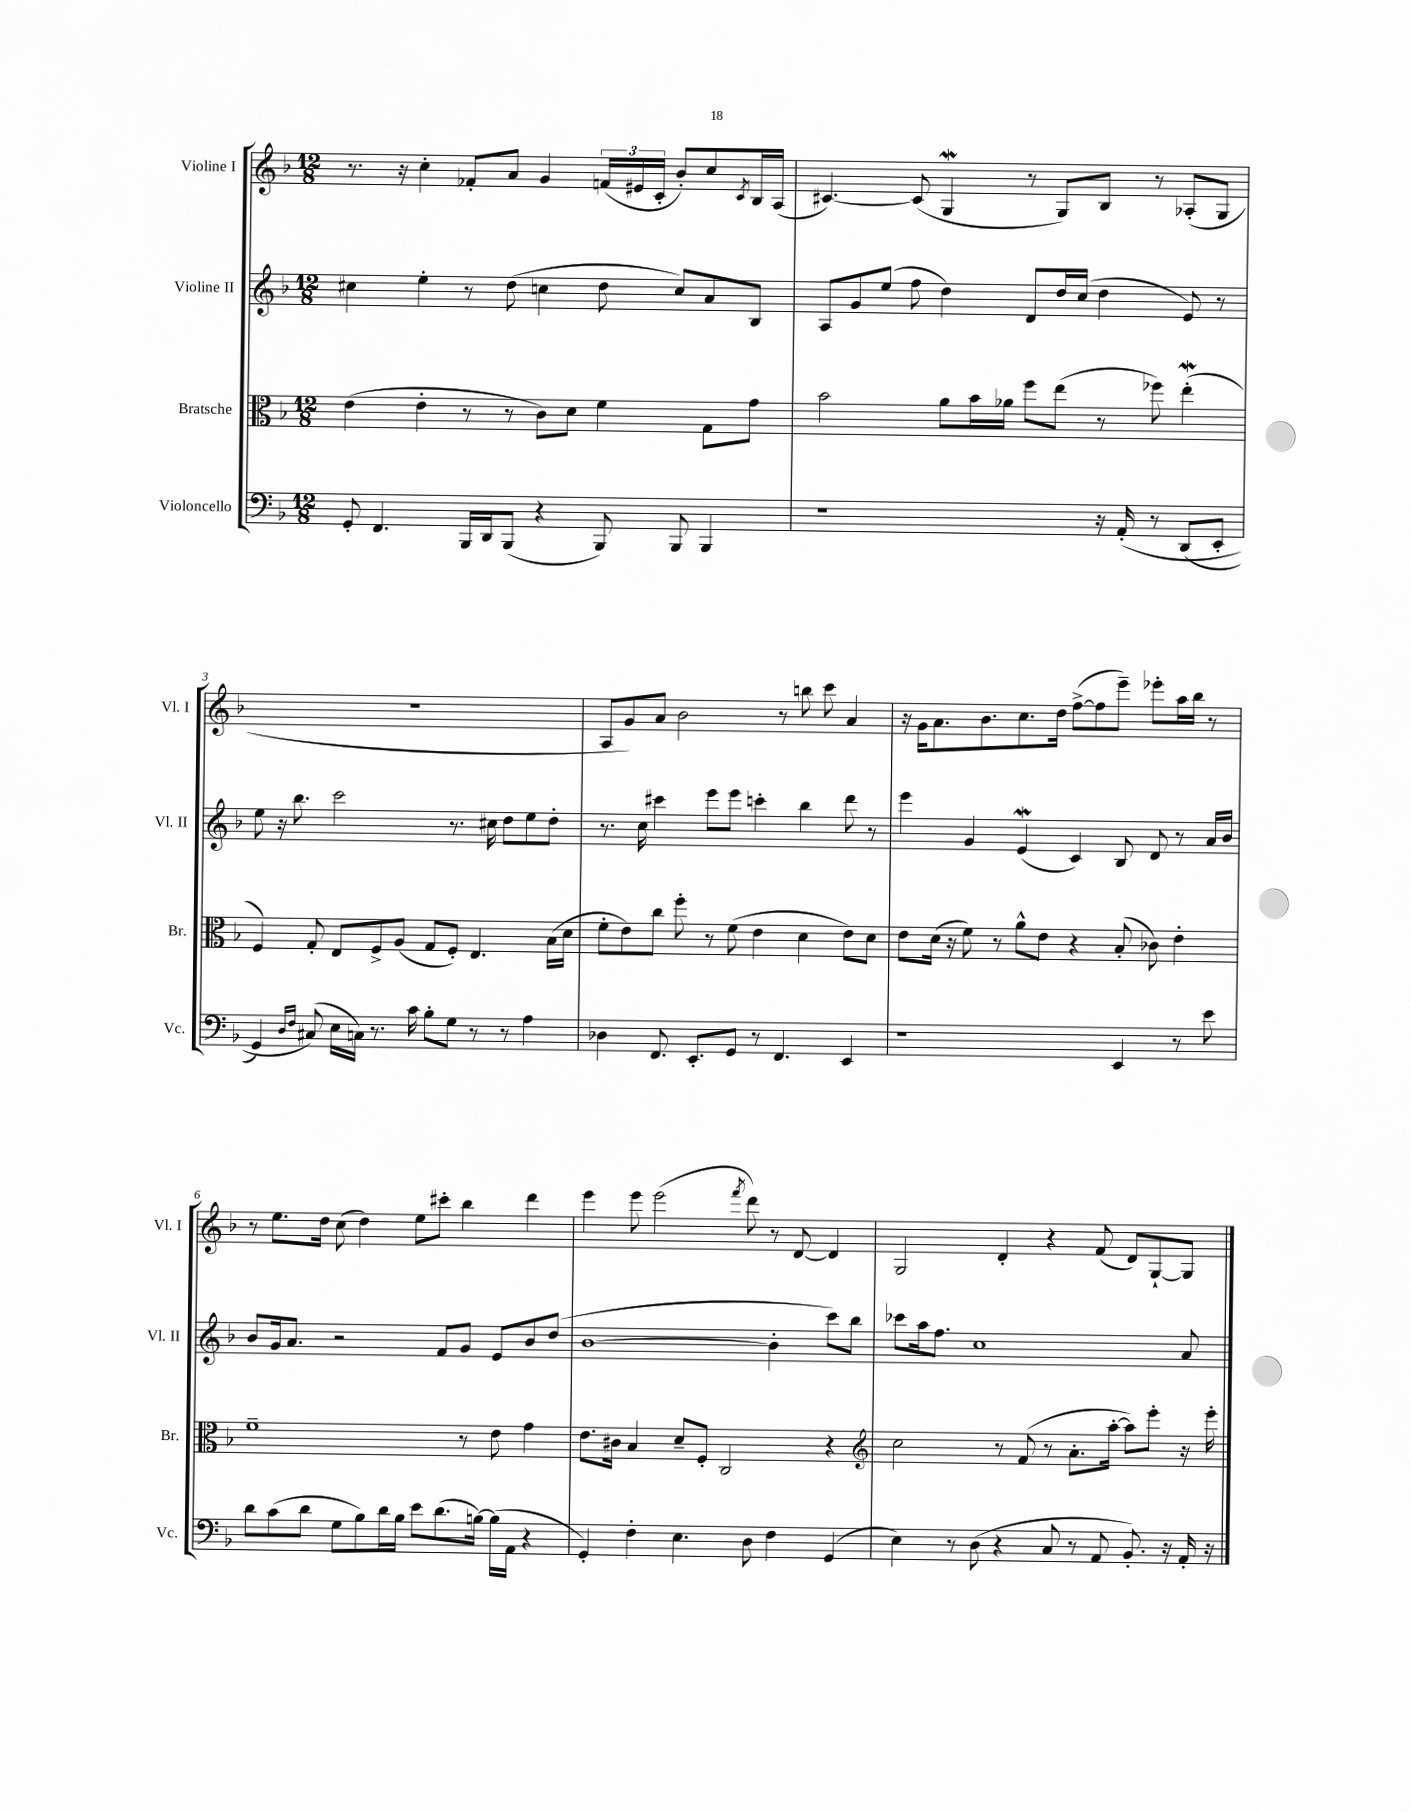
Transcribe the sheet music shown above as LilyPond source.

<<
\new StaffGroup <<
\new Staff = "s0" \with { instrumentName = "Violine I" shortInstrumentName = "Vl. I" } {
    \clef treble \key f \major \numericTimeSignature \time 12/8
    r8. r16 c''4-. fes'8-. a'8 g'4 \tuplet 3/2 { f'16( eis'16 c'16-. } bes'8-.) c''8 \acciaccatura { c'8 } bes16 a16( |
    cis'4.~) cis'8( g4\mordent r8 g8) bes8 r8 aes8-.( g8 |
    R1. |
    a8 g'8) a'8 bes'2 r8 b''8 c'''8 a'4 |
    r16 g'16 a'8. bes'8. c''8. d''16 f''8~->( f''8 e'''8--) ees'''8-. a''16 bes''16 r8 |
    r8 e''8. d''16 c''8( d''4) e''8 cis'''8-. bes''4 d'''4 |
    e'''4 e'''8 e'''2( \acciaccatura { f'''8 } d'''8) r8 d'8~ d'4 |
    g2 d'4-. r4 f'8( d'8) g8~-! g8 \bar "|." |
}
\new Staff = "s1" \with { instrumentName = "Violine II" shortInstrumentName = "Vl. II" } {
    \clef treble \key f \major \numericTimeSignature \time 12/8
    cis''4 e''4-. r8 d''8( c''4 d''8 c''8) a'8 bes8 |
    a8 g'8 e''8( f''8 d''4) d'8 d''16 c''16( d''4 e'8) r8 |
    e''8 r16 bes''8. c'''2 r8. cis''16 d''8 e''8 d''8-. |
    r8. c''16 cis'''4 e'''8 e'''8 c'''4-. bes''4 d'''8 r8 |
    e'''4 g'4 e'4\mordent( c'4) bes8 d'8 r8 a'16 bes'16 |
    bes'8 g'16 a'8. r2 f'8 g'8 e'8 bes'8 d''8( |
    bes'1~ bes'4-. c'''8) bes''8 |
    ces'''8 a''16 f''8. c''1 a'8 \bar "|." |
}
\new Staff = "s2" \with { instrumentName = "Bratsche" shortInstrumentName = "Br." } {
    \clef alto \key f \major \numericTimeSignature \time 12/8
    e'4( e'4-. r8 r8 c'8) d'8 f'4 g8 g'8 |
    bes'2 a'8 bes'16 aes'16 f''8 e''8( r8 fes''8) e''4-.\mordent( |
    f4) g8-. e8 f8-> a8( g8 f8-.) e4. bes16( d'16 |
    f'8-. e'8) c''8 f''8-. r8 f'8( e'4 d'4 e'8) d'8 |
    e'8 d'16( r16 f'8) r8 a'8-^ e'8 r4 bes8-.( ces'8) e'4-. |
    f'1-- r8 e'8 g'4 |
    e'8. cis'16 bes4 d'8-- f8-. c2 r4 |
    \clef treble c''2 r8 f'8( r8 a'8.-. a''16~-. a''8) e'''8-. r16 e'''16-. \bar "|." |
}
\new Staff = "s3" \with { instrumentName = "Violoncello" shortInstrumentName = "Vc." } {
    \clef bass \key f \major \numericTimeSignature \time 12/8
    g,8-. f,4. bes,,16 d,16 bes,,8( r4 bes,,8) bes,,8 bes,,4 |
    r1 r16 a,16-.\( r8 d,8( e,8-. |
    g,4) \grace { d16 f16 } cis8(\) e16 c16) r8. c'16 bes8-. g8 r8 r8 a4 |
    des4 f,8. e,8.-. g,8 r8 f,4. e,4 |
    r1 e,4 r8 e'8 |
    d'8 c'8( d'8 g8 bes8) d'16 bes16 e'8 d'8.( b16~) b16( a,16 r4 |
    g,4-.) f4-. e4. d8 f4 g,4( |
    e4) r8 d8( r4 c8 r8 a,8 bes,8.-.) r16 a,16-. r16 \bar "|." |
}
>>
>>
